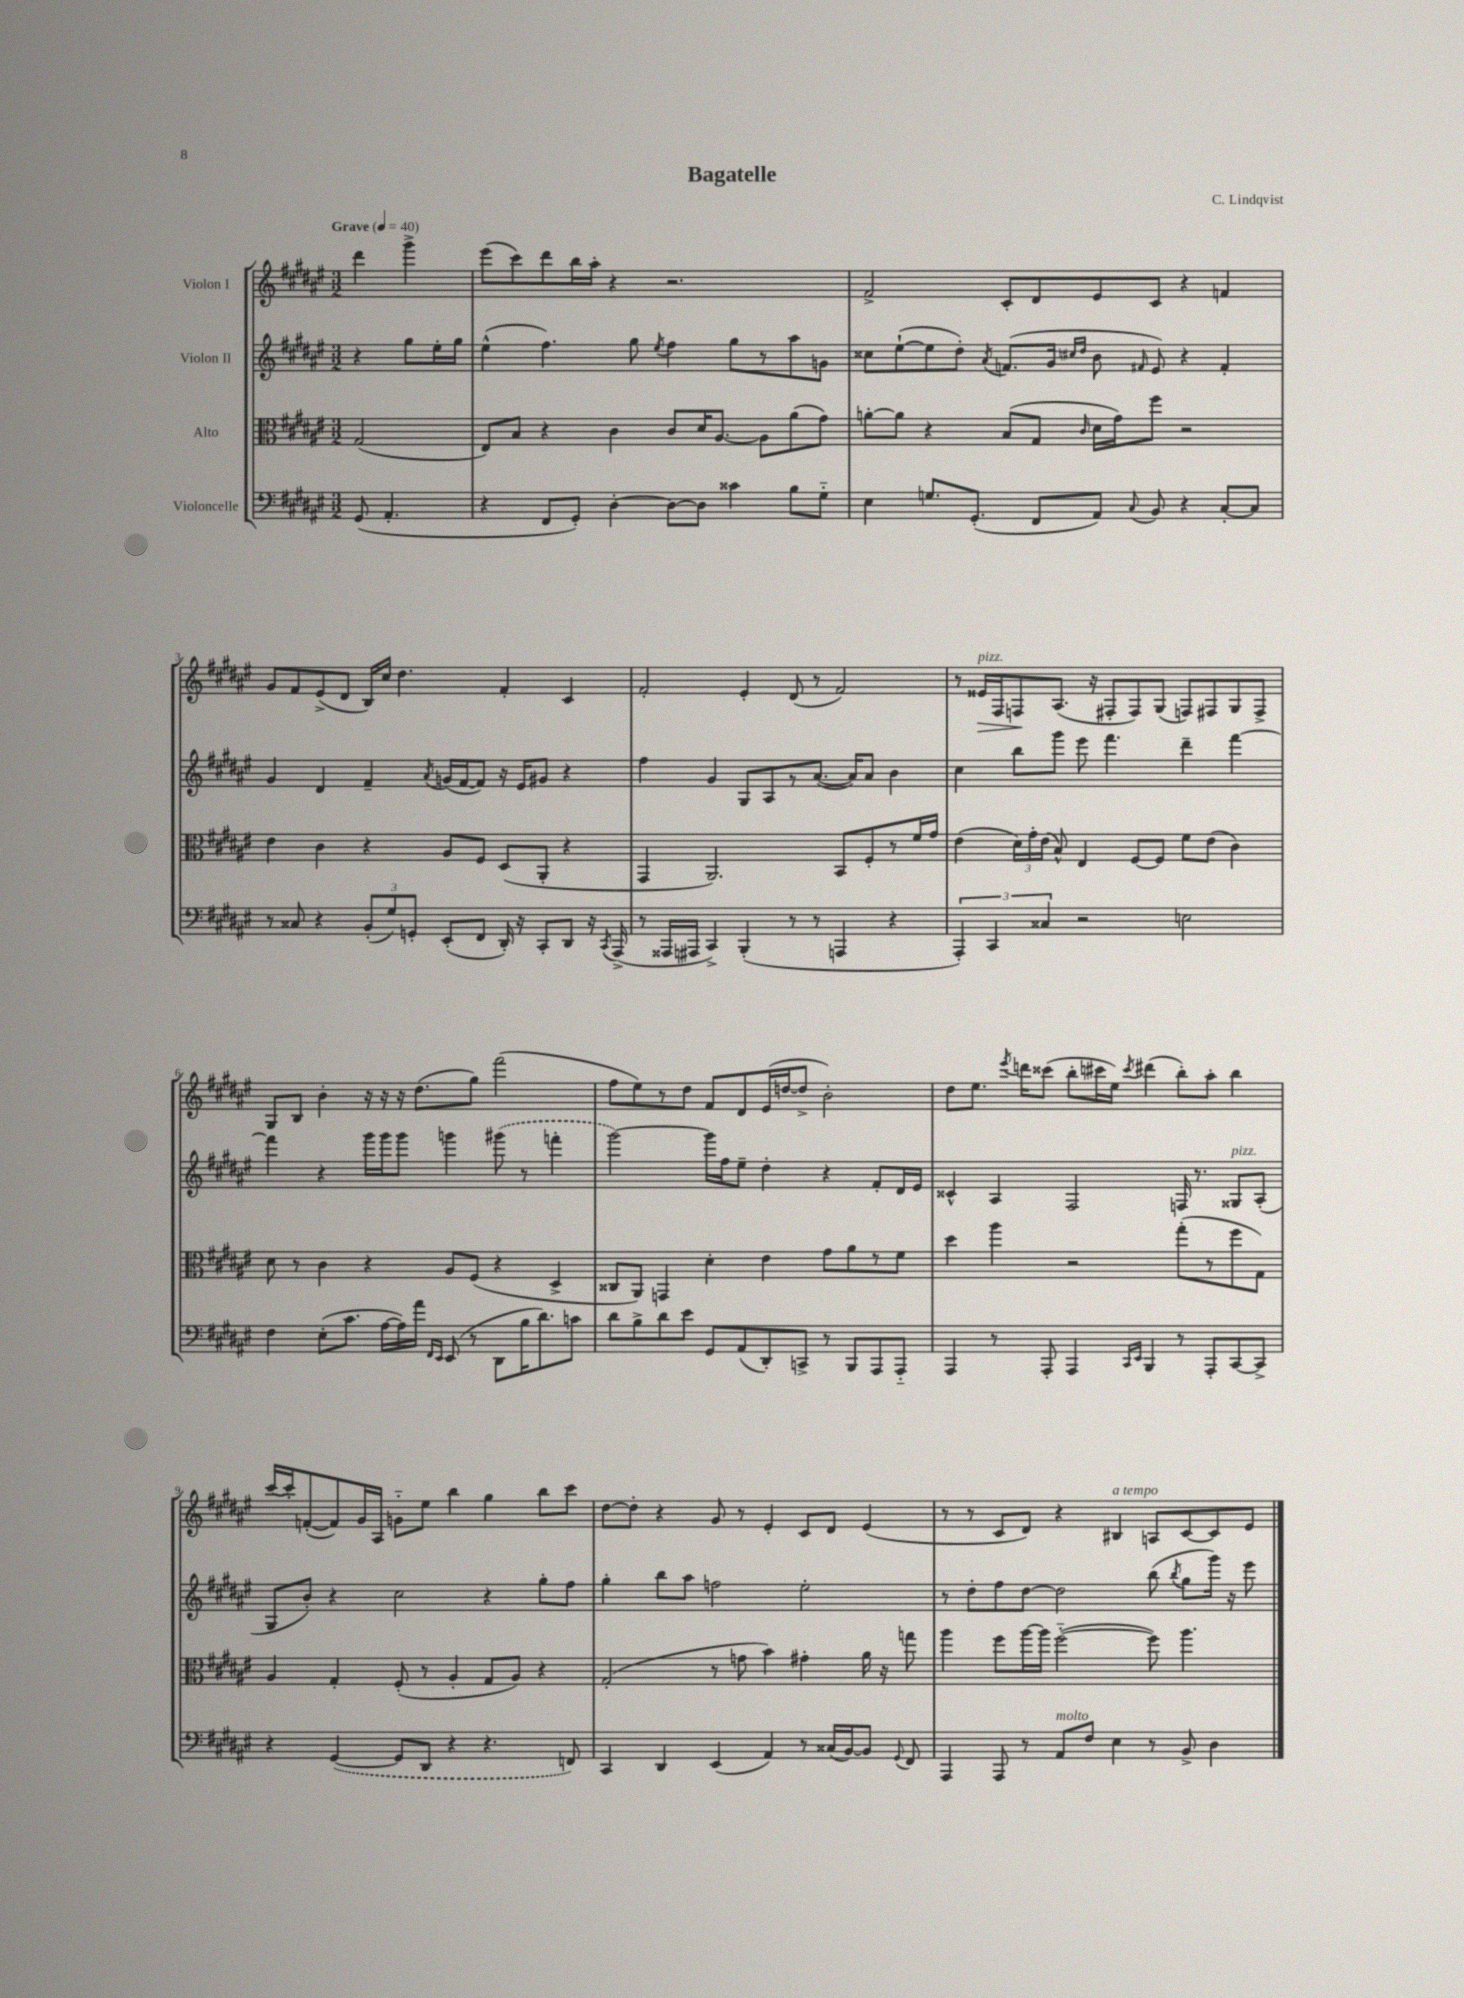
\header { title = "Bagatelle" composer = "C. Lindqvist" }
<<
\new StaffGroup <<
\new Staff = "s0" \with { instrumentName = "Violon I" } {
    \clef treble \key fis \major \numericTimeSignature \time 3/2 \partial 2 \tempo "Grave" 4 = 40
    \autoBeamOff dis'''4 gis'''4-> |
    eis'''8[( cis'''8) dis'''8 b''16 ais''16]-. r4 r2. |
    fis'2-> cis'8[-. dis'8 eis'8 cis'8] r4 f'4 |
    gis'8[ fis'8 eis'8->( dis'8] b16[) cis''16] dis''4. fis'4-. cis'4 |
    fis'2-. eis'4-. dis'8( r8 fis'2) |
    r8 eisis'16[\>^\markup { \italic "pizz." } fis16 f8\! ais8.]( r16 fis8[-. fis8) gis8]( f8[) fis8 gis8 fis8]-> |
    gis8[ b8] b'4-. r16 r16 r16 dis''8.[( gis''8]) fis'''2( |
    fis''8[ eis''8) r8 dis''8] fis'8[ dis'8 eis'16( d''16~ d''8]-> b'2-.) |
    dis''8[ eis''8.] \acciaccatura { eis'''8 } d'''16[ cisis'''8]( b''8[-. cis'''16 eis''16]) \acciaccatura { cis'''8 } dis'''4( b''8[-.) ais''8]-. b''4 |
    cis'''16[~ cis'''16-. f'8~-.( f'8) gis'16 ais16] g'8[-_ eis''8] b''4 gis''4 b''8[ cis'''8] |
    dis''8[~ dis''8]-. r4 gis'8 r8 eis'4-. cis'8[ dis'8] eis'4( |
    r8 r8 cis'8[ dis'8]) r4 bis4^\markup { \italic "a tempo" } a8[ cis'8~ cis'8 eis'8] \bar "|." |
}
\new Staff = "s1" \with { instrumentName = "Violon II" } {
    \clef treble \key fis \major \numericTimeSignature \time 3/2 \partial 2
    \autoBeamOff r4 gis''8[ eis''16-. gis''16] |
    eis''4-^( fis''4.) gis''8 \acciaccatura { eis''8 } fis''4 gis''8[ r8 ais''8 g'8] |
    cisis''8[ eis''8~-!( eis''8 dis''8]-.) \acciaccatura { ais'8 } f'8.[( gis'16] \grace { cis''16[ dis''16] } b'8 \grace { fis'16 } eis'8) r4 fis'4-. |
    gis'4 dis'4 fis'4-- \acciaccatura { ais'8 } g'16[( fis'16~ fis'8]) r16 eis'16[ gis'8] r4 |
    fis''4 gis'4 gis8[ ais8 r8 ais'8.]~( ais'16[) ais'8] b'4 |
    cis''4 b''8[ gis'''8] eis'''8 fis'''4. dis'''4-- fis'''4~ |
    fis'''4 r4 gis'''16[ gis'''16 gis'''8] g'''4 \once \slurDashed gis'''8( r8 f'''4-. |
    gis'''2~) gis'''16[ fis''16 eis''8]-- dis''4-. r4 fis'8[-. dis'16 eis'16] |
    cisis'4-^ ais4 fis2 f16 r8. gisis8[^\markup { \italic "pizz." } ais8]-.( |
    gis8[ b'8]-.) r4 cis''2 r4 gis''8[-. fis''8] |
    gis''4-. b''8[ ais''8] f''2 eis''2-. |
    r8 dis''8[-. fis''8 dis''8]~ dis''2 b''8( \acciaccatura { b''8 } gis''8[ gis'''16]) r16 eis'''8 \bar "|." |
}
\new Staff = "s2" \with { instrumentName = "Alto" } {
    \clef alto \key fis \major \numericTimeSignature \time 3/2 \partial 2
    \autoBeamOff gis2( |
    eis8[) b8] r4 cis'4 cis'8[ dis'16 ais8.]~ ais8[ ais'8( gis'8]) |
    a'8[~-. a'8] r4 b8[( gis8] \grace { cis'16 } dis'16[ gis'16) fis''8] r2 |
    eis'4 cis'4 r4 ais8[ fis8] dis8[( ais,8]-. r4 |
    gis,4 ais,2.) b,8[ fis8-. r8 fis'16 gis'16] |
    eis'4( \tuplet 3/2 { dis'16[) gis'16-. eis'16]( } b8-^) eis4 fis8[~ fis8] fis'8[ eis'8]( cis'4) |
    dis'8 r8 cis'4 r4 ais8[ fis8]( r4 dis4-> |
    cisis8[ ais,8]) g,4 dis'4-. eis'4 gis'8[ ais'8 r8 fis'8] |
    dis''4 ais''4 r2 gis''8[-.( r8 fis''8 gis8]) |
    ais4 gis4-. fis8-.( r8 ais4-. gis8[ ais8]) r4 |
    gis2-.( r8 g'8 b'4) gis'4-. ais'16 r16 g''8 |
    ais''4 fis''8[ ais''16~ ais''16] fis''2~-_( fis''8) ais''4. \bar "|." |
}
\new Staff = "s3" \with { instrumentName = "Violoncelle" } {
    \clef bass \key fis \major \numericTimeSignature \time 3/2 \partial 2
    \autoBeamOff gis,8( ais,4.-. |
    r4 fis,8[ gis,8]-.) dis4~-. dis8[~ dis8] cisis'4 b8[ gis8]-_ |
    eis4 g8.[ gis,8.]-.( fis,8[ ais,8]) \appoggiatura { cis8 } b,8 r4 cis8[~-. cis8] |
    r8 cisis8 r4 \tuplet 3/2 { b,8[-.( gis8) g,8]-. } eis,8[-.( fis,8] dis,16-.) r16 cis,8[-. dis,8] r16 \acciaccatura { cis,8 } ais,,16->( |
    r8 aisis,,16[ ais,,16] cis,4->) b,,4-.( r8 r8 a,,4 r4 |
    \tuplet 3/2 { ais,,4-.) cis,4 cisis4 } r2 e2 |
    fis4 eis8[-.( cis'8.] ais16[~ ais16) ais'16] \grace { fis,16[ eis,16] } eis,8( r8 dis,8[ b16 dis'8.) c'8] |
    dis'8[ b8-> dis'8 eis'8] gis,8[ ais,8( dis,8-.) c,8]-> r8 b,,8[ ais,,8 ais,,8]-_ |
    ais,,4 r8 ais,,8-. ais,,4 \grace { cis,16[ eis,16] } b,,4 r8 ais,,8[-. cis,8~ cis,8]-> |
    r4 \once \slurDashed gis,4~( gis,8[ dis,8] r4 r4. f,8) |
    cis,4 dis,4 eis,4( ais,4) r8 cisis16[( b,16~) b,8] \appoggiatura { gis,8 } fis,8 |
    ais,,4 ais,,8 r8 ais,8[^\markup { \italic "molto" } fis8] eis4 r8 b,8-> dis4 \bar "|." |
}
>>
>>
